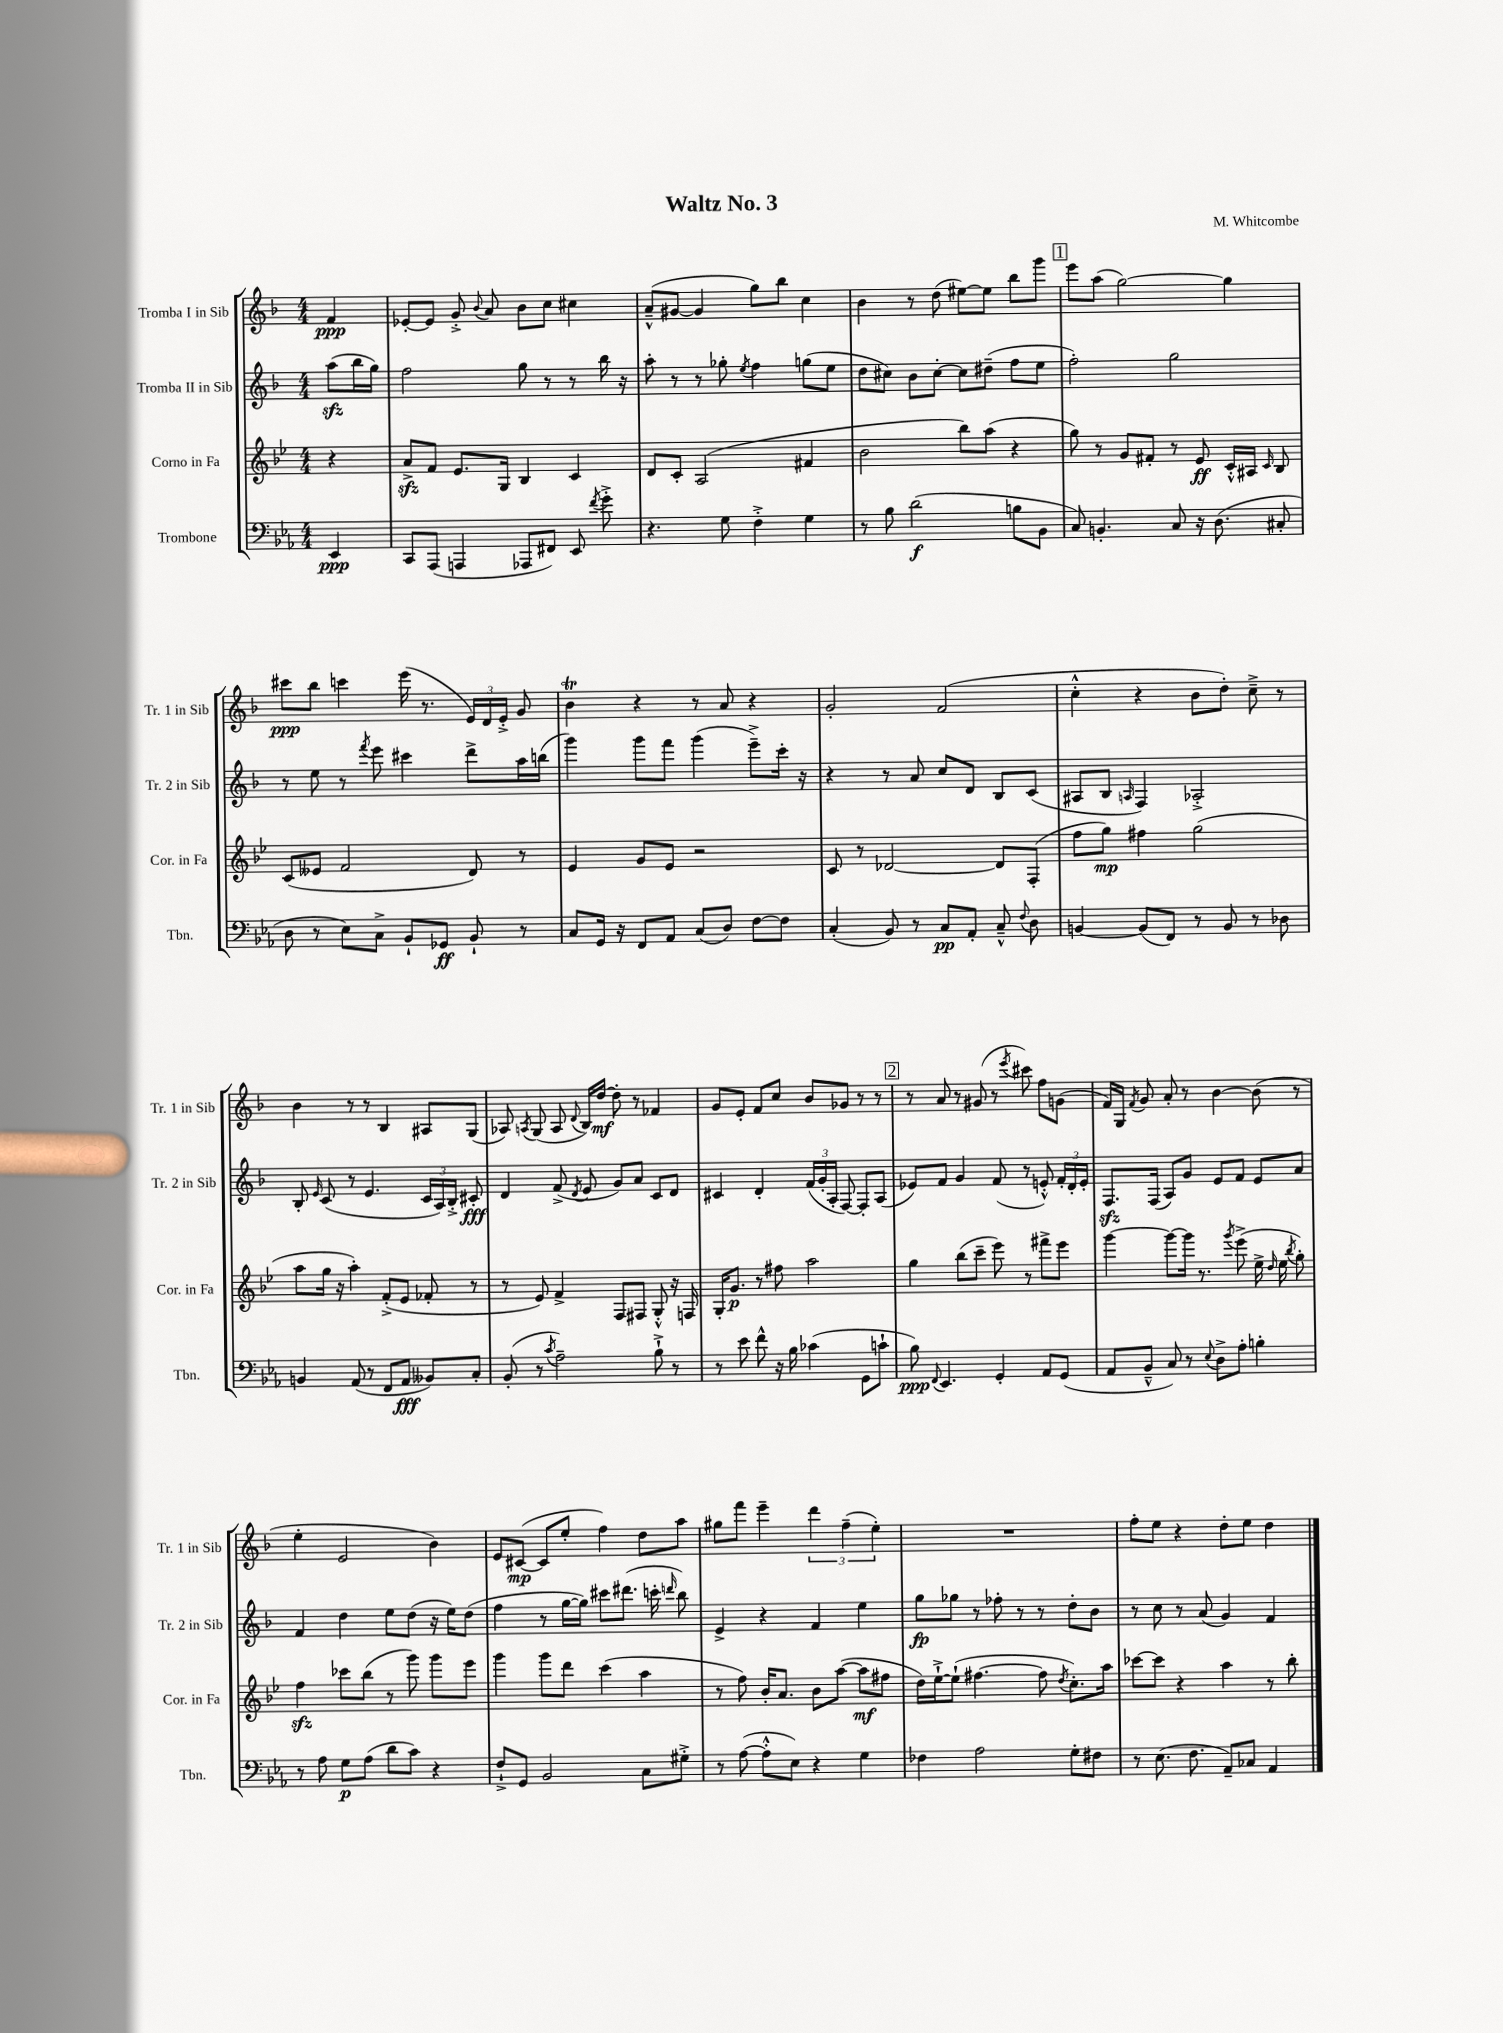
\header { title = "Waltz No. 3" composer = "M. Whitcombe" }
<<
\new StaffGroup <<
\new Staff = "s0" \with { instrumentName = "Tromba I in Sib" shortInstrumentName = "Tr. 1 in Sib" } {
    \clef treble \key f \major \numericTimeSignature \time 4/4 \partial 4
    \autoBeamOff f'4\ppp |
    ees'8[~-. ees'8] g'8-.-> \appoggiatura { bes'8 } a'8 bes'8[ c''8] cis''4 |
    a'8[---^( gis'8]~ gis'4 g''8[) bes''8] c''4 |
    bes'4 r8 d''8( eis''8[~) eis''8] bes''8[ g'''8] |
    \mark \markup { \box "1" } e'''8[ a''8]( g''2~) g''4 |
    cis'''8[\ppp bes''8] c'''4 e'''16( r8. \tuplet 3/2 { e'16[) d'16 e'16]-.-> } g'8 |
    bes'4\trill r4 r8 a'8 r4 |
    g'2-. f'2( |
    c''4-.-^ r4 bes'8[ d''8]-.) c''8---> r8 |
    bes'4 r8 r8 bes4 ais8[ g8]( |
    aes8) \acciaccatura { a8 } g8( a8 \appoggiatura { d'8 } bes16[) d''16]~\mf d''8-. r8 fes'4 |
    g'8[ e'8]-. f'8[ c''8] bes'8[ ges'8] r8 r8 |
    \mark \markup { \box "2" } r8 a'8 r8 gis'8( r8 \acciaccatura { e'''8 } cis'''8) f''8[ g'8]( |
    f'16[) g16] \acciaccatura { f'8 } g'8 a'8-. r8 bes'4~ bes'8( r8 |
    e''4-. e'2 bes'4) |
    e'8[ cis'8]~\mp( cis'8[ e''8]-. f''4) d''8[ a''8] |
    gis''8[ f'''8] e'''4-- \tuplet 3/2 { d'''4 f''4--( e''4-.) } |
    R1 |
    f''8[-. e''8] r4 d''8[-. e''8] d''4 \bar "|." |
}
\new Staff = "s1" \with { instrumentName = "Tromba II in Sib" shortInstrumentName = "Tr. 2 in Sib" } {
    \clef treble \key f \major \numericTimeSignature \time 4/4 \partial 4
    \autoBeamOff a''8[\sfz( bes''16 g''16]) |
    f''2 g''8 r8 r8 bes''16 r16 |
    a''8-. r8 r8 ges''8-. \acciaccatura { e''8 } f''4 g''8[( e''8] |
    d''8[ cis''8]) bes'8[ cis''8]~-. cis''8[ dis''8]--( f''8[ e''8] |
    \mark \markup { \box "1" } f''2-.) g''2 |
    r8 e''8 r8 \acciaccatura { f'''8 } e'''8 cis'''4 d'''8[-> a''16 b''16]( |
    g'''4) g'''8[ f'''8] g'''4( e'''8[--->) c'''16]-. r16 |
    r4 r8 a'8 c''8[ d'8] bes8[ c'8]( |
    ais8[ bes8] \grace { a16 } f4) aes2-.-> |
    bes8-. \grace { e'16 } c'8( r8 e'4. \tuplet 3/2 { c'16[ a16) bes16]-.-> } cis'8-.\fff |
    d'4 f'8->( \acciaccatura { d'8 } e'8 g'8[) a'8] c'8[ d'8] |
    cis'4 d'4-. \tuplet 3/2 { f'16[( g'16-. a16]-. } f8~) f8[-. a8]( |
    \mark \markup { \box "2" } ees'8[) f'8] g'4 f'8( r8 e'8-.-^) \tuplet 3/2 { f'16[-. d'16-. e'16]-. } |
    f8.[\sfz f16]( a8[) g'8] e'8[ f'8] e'8[ a'8] |
    f'4 d''4 e''8[ d''8]( r16 e''16[) d''8]( |
    f''4 r8 g''16[~ g''16]) cis'''8[ dis'''8.]( c'''16-. \grace { d'''16 } bes''8) |
    e'4-> r4 f'4 e''4 |
    g''8[\fp ges''8] r8 fes''8-. r8 r8 d''8[-. bes'8] |
    r8 c''8 r8 a'8( g'4) f'4 \bar "|." |
}
\new Staff = "s2" \with { instrumentName = "Corno in Fa" shortInstrumentName = "Cor. in Fa" } {
    \clef treble \key bes \major \numericTimeSignature \time 4/4 \partial 4
    \autoBeamOff r4 |
    a'8[->\sfz f'8] ees'8.[ g16] bes4 c'4 |
    d'8[ c'8]-. a2( fis'4 |
    bes'2 bes''8[) a''8]( r4 |
    \mark \markup { \box "1" } g''8) r8 g'8[ fis'8]-. r8 ees'8\ff c'16[-.-^ ais16] \grace { c'16 } bes8 |
    c'8[( eeses'8] f'2 d'8) r8 |
    ees'4 g'8[ ees'8] r2 |
    c'8 r8 des'2~ des'8[ f8]-.( |
    f''8[ g''8]\mp) fis''4 g''2( |
    a''8[ g''16] r16 a''4-.) f'8[-.->( ees'8] fes'8-. r8 |
    r8 ees'8) f'4-> f8[ fis8] g8-.-^ r16 f16 |
    g16[-. g'8.]\p r8 fis''8 a''2 |
    \mark \markup { \box "2" } g''4 bes''8[( c'''8]-- ees'''8) r8 fis'''8[-> ees'''8] |
    g'''4~ g'''8[~ g'''16] r8. \acciaccatura { g'''8 } ees'''8->( ees''16-> \grace { d''16 } ees''16 \acciaccatura { bes''8 } g''8-.) |
    f''4\sfz ces'''8[ bes''8]( r8 g'''8) g'''8[ ees'''8] |
    g'''4 g'''8[ d'''8] c'''4( a''4 |
    r8 f''8) bes'16[-. a'8.] bes'8[ a''8]~( a''8[\mf fis''8] |
    d''16[) ees''16~-!-> ees''8]-!( fis''4.~ fis''8 \acciaccatura { d''8 } c''8.[-.) a''16] |
    ces'''8[~ ces'''8] r4 a''4 r8 bes''8-. \bar "|." |
}
\new Staff = "s3" \with { instrumentName = "Trombone" shortInstrumentName = "Tbn." } {
    \clef bass \key ees \major \numericTimeSignature \time 4/4 \partial 4
    \autoBeamOff ees,4\ppp |
    c,8[ aes,,8]( a,,4 aes,,8[ fis,8]) ees,8 \acciaccatura { f'8 } g'8-.-> |
    r4. g8 f4-.-> g4 |
    r8 bes8 d'2\f( b8[ bes,8] |
    \mark \markup { \box "1" } c8) b,4.-. c8 r16 d8.( cis8-. |
    d8 r8 ees8[) c8]-> bes,8[-! ges,8]\ff bes,8-! r8 |
    c8[ g,16] r16 f,8[ aes,8] c8[( d8]) f8[~ f8] |
    c4-.( bes,8) r8 c8[\pp aes,8]-. c8---^ \appoggiatura { f8 } d8 |
    b,4~ b,8[( f,8]) r8 b,8 r8 des8 |
    b,4 aes,8( r8 f,8[ aes,8]\fff beses,8[) c8]-. |
    bes,8-.( r8 \acciaccatura { c'8 } aes2--) bes8-!-> r8 |
    r8 ees'8 f'8-^ r16 bes16 ces'4( g,8[ c'8]-! |
    \mark \markup { \box "2" } bes8\ppp) \appoggiatura { f,8 } ees,4. g,4-. aes,8[ g,8]( |
    aes,8[ bes,8]---^ c8) r8 \appoggiatura { ees8 } d8[-> aes8]-. b4-. |
    r8 aes8 g8[\p aes8]( d'8[ c'8]) r4 |
    f8[-!-> g,8] bes,2 c8[ gis8]-.-> |
    r8 aes8~( aes8[-.-^ ees8]) r4 g4 |
    fes4 aes2 g8[-. fis8] |
    r8 ees8.( f8. aes,8[--) ces8] aes,4 \bar "|." |
}
>>
>>
\layout { \context { \Score \remove "Bar_number_engraver" } }
